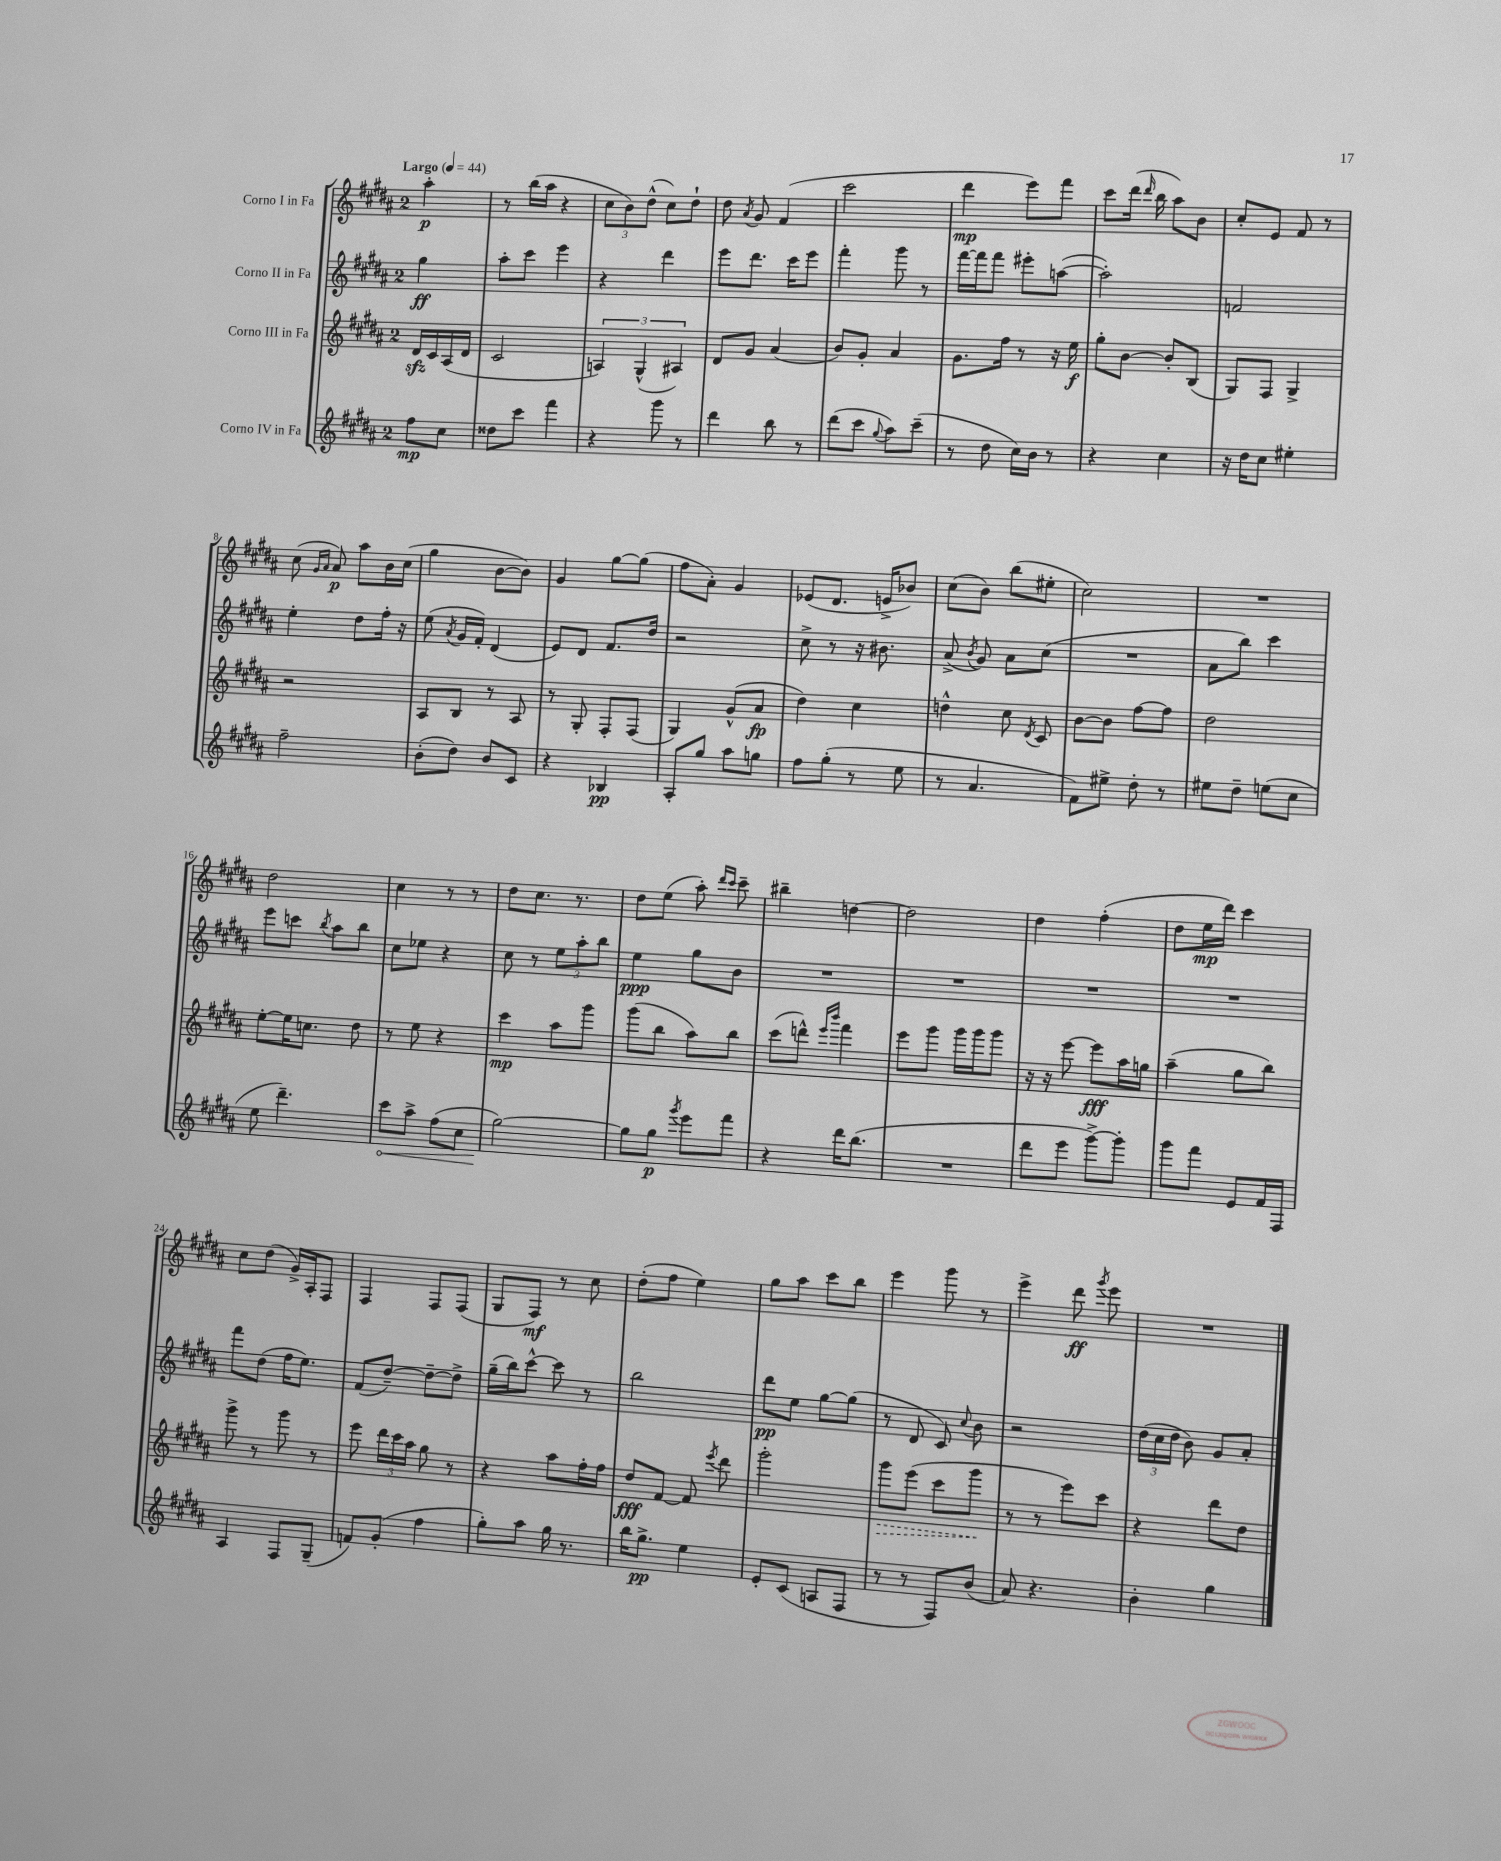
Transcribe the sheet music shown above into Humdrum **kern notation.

**kern	**kern	**kern	**kern
*staff4	*staff3	*staff2	*staff1
*clefG2	*clefG2	*clefG2	*clefG2
*k[f#c#g#d#a#]	*k[f#c#g#d#a#]	*k[f#c#g#d#a#]	*k[f#c#g#d#a#]
*M2/4	*M2/4	*M2/4	*M2/4
*MM44	*MM44	*MM44	*MM44
8ff#\L	16d#/LL	4gg#\	4aa#'\
.	16c#/	.	.
8cc#\J	(16A#/	.	.
.	16d#/JJ	.	.
=	=	=	=
8dd##\L	2c#/	8aa#'\L	8r
8ccc#\J	.	8ccc#\J	(16bb\LL
.	.	.	16aa#\JJ
4fff#\	.	4eee\	4r
=	=	=	=
4r	6A/)	4r	12cc#\L
.	.	.	12b\)
.	(6G#^^/	.	(12dd#^^\J
8ggg#\	.	4ddd#\	8cc#\L)
.	6A#/)	.	.
8r	.	.	8dd#`\J
=	=	=	=
4ddd#\	8d#/L	8eee\L	8dd#\
.	.	.	8qa#/
.	8g#/J	8.ddd#\J	8g#/
8bb\	(4a#/	.	(4f#/
.	.	16ccc#\LK	.
8r	.	8eee\J	.
=	=	=	=
(8ddd#\L	8b/L)	4fff#'\	2ccc#\
8ccc#\J	8g#'/J	.	.
8qqgg#/	.	.	.
8aa#\L)	4a#/	8ggg#\	.
(8ccc#~\J	.	8r	.
=	=	=	=
8r	8.g#\L	[16fff#\LL	4ddd#\
.	.	16fff#\]J	.
8dd#\	.	8fff#\J	.
.	16ff#\Jk	.	.
16cc#\LL)	8r	8eee#'\L	8eee\L)
16b\JJ	.	.	.
8r	16r	([8aa\J	8fff#\J
.	16ee\	.	.
=	=	=	=
4r	8gg#'\L	2aa'\])	8ccc#\L
.	[8b\J	.	(16ddd#\Jk
.	.	.	16qqddd#/
.	.	.	16bb\
4cc#\	8b'/]L	.	8aa#\L)
.	(8B/J	.	8b\J
=	=	=	=
16r	8G#/L)	2f/	8cc#'/L
16dd#\LK	.	.	.
8cc#\J	8F#/J	.	8e/J
4ee#'\	4G#^/	.	8f#/
.	.	.	8r
=	=	=	=
2ff#~\	2r	4ee'\	(8cc#\
.	.	.	16qqg#/LL
.	.	.	16qqa#/JJ
.	.	.	8a#/)
.	.	8dd#\L	8aa#\L
.	.	16ff#'\Jk	16b\L
.	.	16r	(16cc#\JJ
=	=	=	=
(8b'\L	8A#/L	(8ee\	4gg#\
.	.	8qa#/	.
8dd#\J)	8B/J	16g#/LL	.
.	.	16f#'/JJ)	.
8b/L	8r	(4d#/	[8b\L
8c#/J	8A#/	.	8b\]J)
=	=	=	=
4r	8r	8e/L)	4g#/
.	8G#'/	8d#/J	.
4B-/	8F#'/L	8.f#/L	[8gg#\L
.	(8F#/J	.	(8gg#\]J
.	.	16dd#/Jk	.
=	=	=	=
8A#'/L	4G#/)	2r	8ff#\L
8gg#/J	.	.	8a#'\J)
8aa#\L	(8g#^^/L	.	4g#/
8gg\J	8a#/J	.	.
=	=	=	=
8ff#\L	4dd#\)	8cc#^\	(8e-/L
(8gg#'\J	.	8r	8.d#/J
8r	4cc#\	16r	.
.	.	8.b#\	16e^/LK
8ee\	.	.	8b-/J)
=	=	=	=
8r	4dd^^\	(8a#^/	(8cc#\L
.	.	8qb/	.
4.a#/	.	8g#/)	8b\J)
.	8cc#\	8a#\L	(8bb\L
.	8qd#/	.	.
.	8c#/	(8cc#\J	8ee#'\J
=	=	=	=
8f#\L)	[8b\L	2r	2cc#\)
8ee#^\J	8b\]J	.	.
8dd#'\	[8ff#\L	.	.
8r	8ff#\]J	.	.
=	=	=	=
8ee#\L	2dd#\	8a#\L	2r
8dd#~\J	.	8bb\J)	.
(8ee\L	.	4ccc#\	.
8cc#\J	.	.	.
=	=	=	=
8ee\	[8ee'\L	8eee\L	2dd#\
4.ddd#~\)	16ee\]K	8ccc\J	.
.	8.cc\J	.	.
.	.	8qbb/	.
.	.	8aa#\L	.
.	8dd#\	8bb\J	.
=	=	=	=
8ccc#\L	8r	8cc#\L	4cc#\
8aa#^\J	8ee\	8ee-\J	.
(8ff#\L	4r	4r	8r
8cc#\J	.	.	8r
=	=	=	=
[2gg#\)	4ccc#\	8cc#\	8dd#\L
.	.	8r	8.cc#\J
.	8aa#\L	12ee\L	.
.	.	.	8.r
.	.	12aa#'\	.
.	8ggg#\J	.	.
.	.	12bb\J	.
=	=	=	=
8gg#\]L	(8ggg#\L	4ee\	8dd#\L
8gg#\J	8bb\J	.	(8ee\J
8qggg#/	.	.	.
8eee\L	8aa#\L)	8gg#\L	8aa#'\)
.	.	.	16qqddd#/LL
.	.	.	16qqccc#/JJ
8fff#\J	8bb\J	8b\J	8ccc#~\
=	=	=	=
4r	(8ccc#\L	2r	4bb#~\
.	8ddd^^\J)	.	.
.	16qqeee/LL	.	.
.	16qqbbb/JJ	.	.
16ddd#\LK	4fff#\	.	[4dd\
(8.bb\J	.	.	.
=	=	=	=
2r	8eee\L	2r	2dd\]
.	8ggg#\J	.	.
.	16ggg#\LL	.	.
.	16ggg#\J	.	.
.	8ggg#\J	.	.
=	=	=	=
8ddd#\L	16r	2r	4dd#\
.	16r	.	.
8eee\J	[8eee\	.	.
[8ggg#^\L)	8eee\]L	.	(4ff#'\
8ggg#'\]J	16aa#\L	.	.
.	16gg\JJ	.	.
=	=	=	=
8ggg#\L	(4aa#~\	2r	8dd#\L
8fff#\J	.	.	16ee\L
.	.	.	16ddd#\JJ)
8e/L	8gg#\L	.	4ccc#\
16f#/L	8bb\J)	.	.
16F#/JJ	.	.	.
=	=	=	=
4A#/	8ggg#^\	8fff#\L	8cc#\L
.	8r	(8dd#\J	(8dd#\J
8F#/L	8ggg#\	16ff#\LK	16g#^/LL)
.	.	8.ee\J)	16A#'/J
(8G#~/J	8r	.	8F#/J
=	=	=	=
8f/L)	8eee\	(8f#/L	4F#/
(8g#'/J	24ddd#\LL	[8dd#~/J)	.
.	24ccc#\	.	.
.	24aa#\JJ	.	.
4ff#\	8gg#\	8dd#~\_L	8F#/L
.	8r	8dd#^\]J	(8F#/J
=	=	=	=
8gg#'\L)	4r	(16gg#~\LL	8G#/L
.	.	16bb\J)	.
8aa#\J	.	[8ccc#^^\J	8F#/J)
16gg#\	8aa#\L	8ccc#\]	8r
8.r	.	.	.
.	16ff#'\L	8r	8cc#\
.	16ff#\JJ	.	.
=	=	=	=
16bb\LK	8dd#/L	2bb\	(8dd#'\L
8.gg#^\J	.	.	.
.	[8f#/J	.	8ff#\J
4ee\	8f#/]	.	4ee\)
.	8qeee/	.	.
.	8ddd#\	.	.
=	=	=	=
8e'/L	2ggg#'\	8ddd#\L	8gg#\L
(8c#/J	.	8ee\J	8aa#\J
8A/L	.	[8gg#\L	8ccc#\L
8F#/J	.	(8gg#\]J	8bb\J
=	=	=	=
8r	8ggg#\L	8r	4eee\
8r	(8eee\J	8d#/	.
8F#/L)	8ccc#\L	8c#/)	8ggg#\
.	.	8qqcc#/	.
(8b/J	8ggg#\J	8b\	8r
=	=	=	=
8a#/)	8r	2r	4eee^\
4.r	8r	.	.
.	8eee\L)	.	8ddd#\
.	.	.	8qggg#/
.	8ccc#\J	.	8eee\
=	=	=	=
4b'\	4r	(24dd#\LL	2r
.	.	24cc#\	.
.	.	24dd#\JJ	.
.	.	8b\)	.
4gg#\	8ddd#\L	8g#/L	.
.	8dd#\J	8a#'/J	.
==	==	==	==
*-	*-	*-	*-
